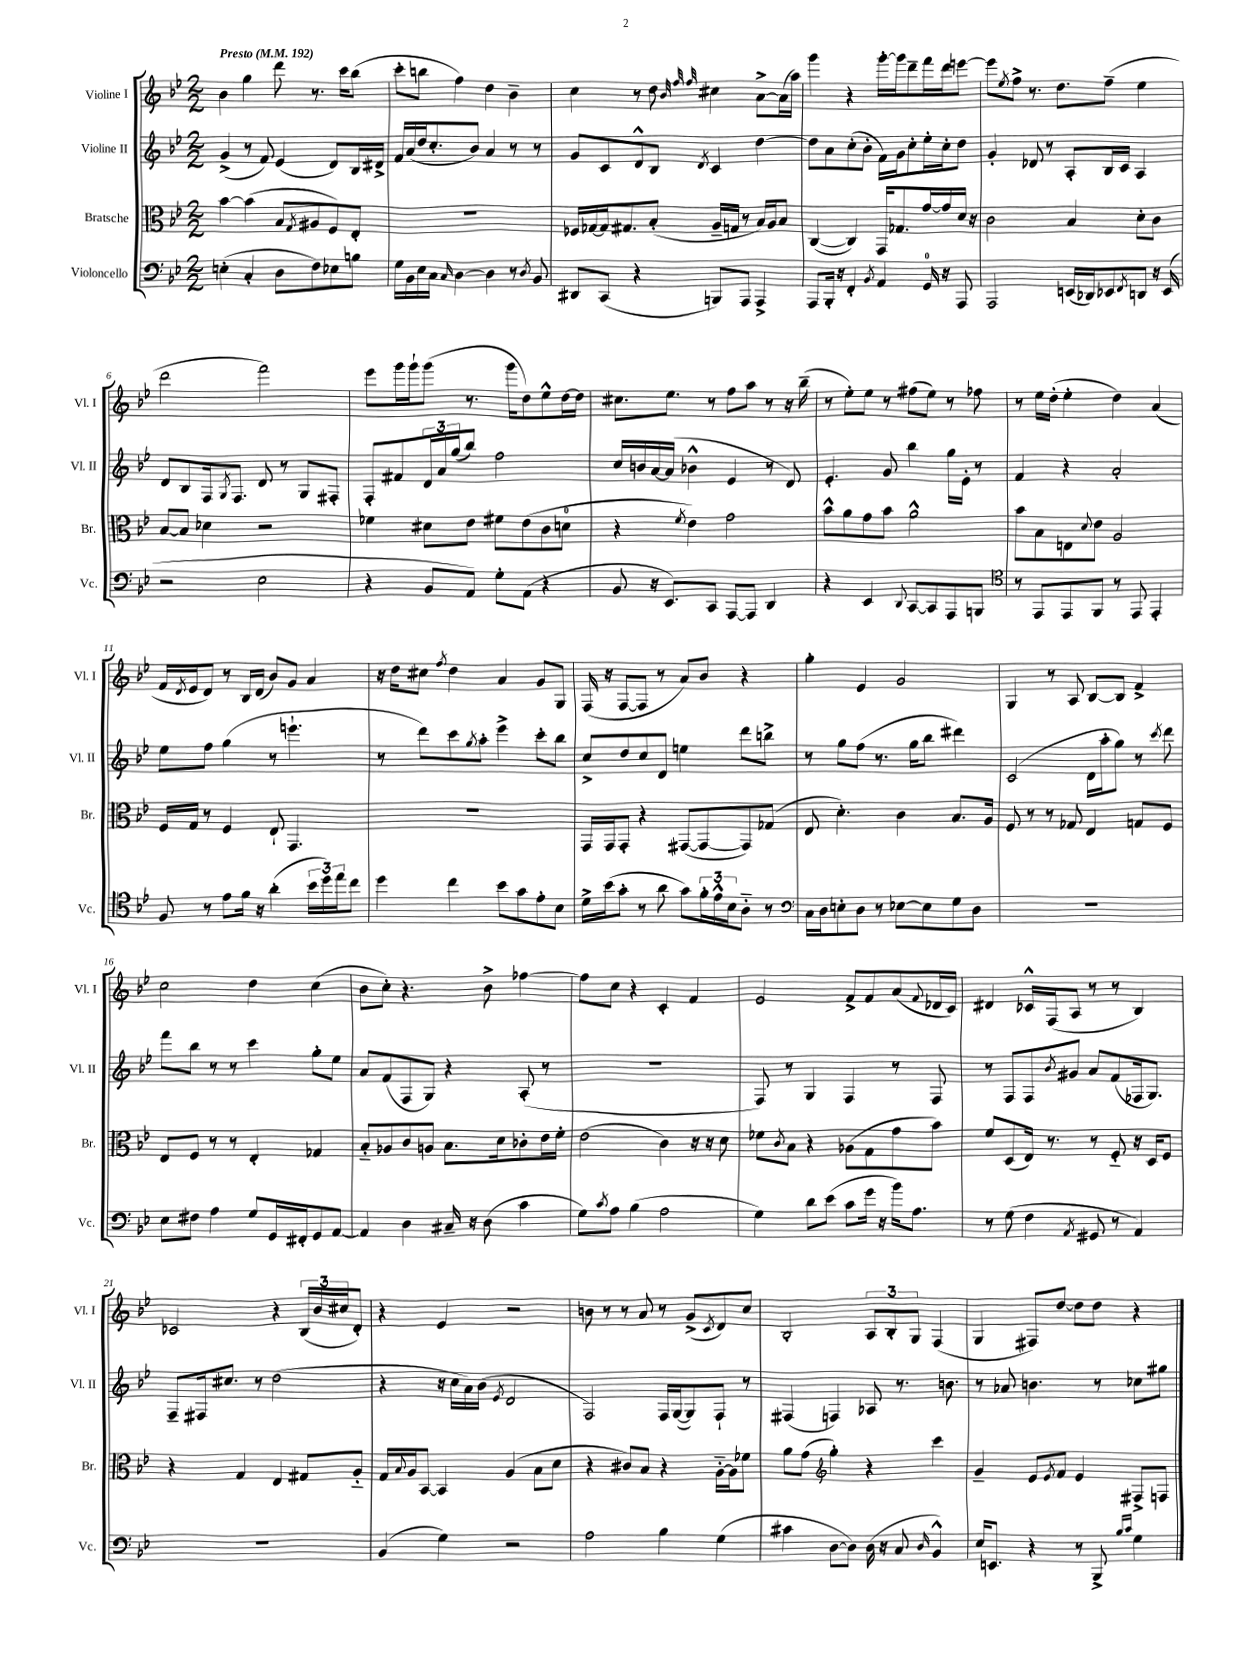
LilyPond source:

<<
\new StaffGroup <<
\new Staff = "s0" \with { instrumentName = "Violine I" shortInstrumentName = "Vl. I" } {
    \clef treble \key bes \major \numericTimeSignature \time 2/2 \tempo "Presto" 4 = 192
    bes'4 g''4 d'''8 r8. c'''16 bes''8( |
    c'''8-. b''8 f''4) d''4 bes'4-- |
    c''4 r8 d''8 \grace { bes'32 f''32 f''32 } cis''4 a'8~-> a'16( a''16) |
    g'''4 r4 g'''16~-. g'''16 d'''8-- f'''16 d'''16 e'''8~ |
    e'''8 \acciaccatura { ees''8 } f''8-> r8. d''8. f''8--( ees''4 |
    d'''2 f'''2) |
    ees'''8 g'''16 g'''16-! g'''8( r8. g'''16 d''8) ees''8-^ d''16~ d''16 |
    cis''8. ees''8. r8 f''8 a''8 r8 r16 bes''16--( |
    r8 ees''8-.) ees''8 r8 fis''8( ees''8) r8 fes''8 |
    r8 ees''16 d''16-.( ees''4-. d''4) a'4( |
    f'16 \acciaccatura { d'8 } ees'16 d'8) r8 bes16 d'16( bes'8) g'8 a'4 |
    r16 d''16 cis''8 \acciaccatura { f''8 } d''4 a'4 g'8 g8 |
    f16( r16 f8~ f8 r8 a'8) bes'8 r4 |
    g''4-. ees'4 g'2 |
    g4 r8 a8 bes8~ bes8 f'4-> |
    c''2 d''4 c''4( |
    bes'8 c''8-.) r4. bes'8-> fes''4~ |
    fes''8 c''8 r4 c'4-. f'4 |
    ees'2 f'8-> f'8 a'8( \appoggiatura { f'8 } des'16 c'16) |
    dis'4 ces'16-^ f16( a8 r8 r8 bes4) |
    ces'2 r4 \tuplet 3/2 { bes16( bes'16 cis''16 } d'8-.) |
    r4 ees'4 r2 |
    b'8 r8 r8 a'8 r8 g'8->( \acciaccatura { c'8 } d'8) c''8 |
    bes2-. \tuplet 3/2 { a8 bes8-. g8 } f4( |
    g4 fis8) d''8~ d''8 d''8 r4 \bar "|." |
}
\new Staff = "s1" \with { instrumentName = "Violine II" shortInstrumentName = "Vl. II" } {
    \clef treble \key bes \major \numericTimeSignature \time 2/2
    g'4->( r8 f'8) ees'4( d'8) bes16 dis'16-> |
    f'16 a'16( d''16 c''8.-. bes'8) a'4 r8 r8 |
    g'8 c'8 d'8-^ bes8 \acciaccatura { d'8 } c'4 d''4~ |
    d''8 a'8 c''8-.( bes'8-. f'16) g'16 c''8-. ees''16-. c''16-. d''8 |
    g'4-. des'8 r8 a8-. bes16 c'16 a4 |
    d'8 bes8 f16 \acciaccatura { g8 } f8. d'8 r8 g8 fis8-. |
    f8-. fis'8 \tuplet 3/2 { d'16 a'16 g''16( } bes''8) f''2 |
    c''16 b'16 a'16~ a'16( bes'4-^ ees'4 r8 d'8) |
    ees'4.-. g'8 bes''4 g''16 ees'16-. r8 |
    f'4 r4 a'2-. |
    ees''8 f''8 g''4( r8 e'''4.-! |
    r8 d'''8) c'''8 \acciaccatura { g''8 } a''8-. ees'''4-> c'''8-. bes''8 |
    c''8-> d''8 c''8 d'8 e''4 d'''8 b''8-> |
    r8 g''8 f''8( r8. g''16 bes''8 dis'''4) |
    c'2( d'16 a''16-. g''8) r8 \acciaccatura { c'''8 } d'''8 |
    f'''8 bes''8 r8 r8 c'''4 g''8-. ees''8 |
    a'8 f'8( f8 g8) r4 a8-.( r8 |
    R1 |
    f8) r8 g4 f4 r8 f8 |
    r8 f8 f8 \acciaccatura { bes'8 } gis'8 a'8 f'8( fes16 g8.) |
    f8-- fis16 cis''8. r8 d''2( |
    r4 r16 c''16 a'16) bes'16( \acciaccatura { ees'8 } d'2 |
    f2) f16 g16~( g8) f8-! r8 |
    fis4( f4) aes8 r8. b'8. |
    r8 aes'8 b'4. r8 ces''8 gis''8 \bar "|." |
}
\new Staff = "s2" \with { instrumentName = "Bratsche" shortInstrumentName = "Br." } {
    \clef alto \key bes \major \numericTimeSignature \time 2/2
    bes'4~ bes'4( bes8 \acciaccatura { g8 } ais8 f8) ees8-. |
    R1 |
    fes16 ges16~ ges16 gis8. bes8-.( a16-- g16 r8 bes16) a16 bes8 |
    c4~( c4) g,16 ges8. g'16~ g'16 d'16 r16 |
    c'2 bes4 d'8-. c'8 |
    bes8~ bes8 des'4 r2 |
    fes'4 dis'8 ees'8 fis'8 ees'8( c'8 d'8-0 |
    r4 \acciaccatura { f'8 } ees'4) g'2 |
    bes'8-^ a'8 g'8 bes'8 a'2-^ |
    bes'8 bes8 e8 \appoggiatura { d'8 } ees'8 a2 |
    f16 g16 r8 f4 ees8-! g,4. |
    R1 |
    g,16 g,16 g,8-. r4 gis,8~( gis,8~ gis,8) ges8( |
    ees8 d'4.-.) c'4 bes8. a16 |
    f8 r8 r8 ges8 ees4 g8 f8 |
    ees8 f8 r8 r8 ees4-. ges4 |
    bes8-_ aes8 c'8 a8 bes8. d'16 ces'8-. ees'16 f'16-. |
    ees'2( c'4) r16 r16 d'8 |
    fes'8 \acciaccatura { c'8 } bes8 r4 aes8( g8 g'8 bes'8) |
    f'8 d8( ees16) r8. r8 f8-_ r16 d16 f8 |
    r4 g4 ees4 gis8 a8-_ |
    g16 \appoggiatura { bes8 } a16 bes,8~ bes,4 a4( bes8 d'8 |
    r4 cis'8) bes8 r4 a16~-_ a16 fes'8 |
    a'8 g'8( \clef treble g''4-.) r4 c'''4 |
    g'4-- ees'8 \acciaccatura { ees'8 } f'8 ees'4 fis8-> f8 \bar "|." |
}
\new Staff = "s3" \with { instrumentName = "Violoncello" shortInstrumentName = "Vc." } {
    \clef bass \key bes \major \numericTimeSignature \time 2/2
    e4-.( c4-. d8 f8) ees8 b8 |
    g16 bes,16 ees16 c16 \grace { c16 } d4~ d4 r8 \acciaccatura { d8 } bes,8 |
    dis,8 c,8( r4 b,,8) a,,8 a,,4-> |
    a,,8 bes,,16-. r16 f,4-. \acciaccatura { bes,8 } a,4 g,16-0 r16 a,,8 |
    a,,2 e,16( des,16) ees,8 \acciaccatura { f,8 } d,8 r16 ees,16( |
    r2 ees2 |
    r4 bes,8 a,8) g8-. a,8( r4 |
    bes,8 r16 ees,8.) c,8 a,,8~ a,,8 d,4 |
    r4 ees,4 \appoggiatura { d,8 } c,8~ c,8 a,,8 b,,8 |
    \clef tenor r8 ees,8 ees,8 f,8 r8 ees,8 ees,4-. |
    f8 r8 ees'8 f'16 r16 a'4-.( \tuplet 3/2 { bes'16 d''16) ees''16 } c''8 |
    d''4 c''4 bes'8 g'8 ees'8-. bes8 |
    d'16-> bes'16( g'8-. r8 a'8 g'8) \tuplet 3/2 { f'16-. ees'16-^ bes16 } a8-_ r8 |
    \clef bass c16 d16 e8-. d8 r8 ees8~ ees8 g8 d8 |
    R1 |
    ees8 fis8 a4 g8 g,16 fis,16-. g,8 a,8~ |
    a,4 d4 cis16-- r16 d8( c'4 |
    g8) \acciaccatura { c'8 } a8 bes4( a2 |
    g4) d'8 ees'8( c'8 g'16 r16 bes'16) a8. |
    r8 g8( f4 \acciaccatura { a,8 } gis,8 r8 a,4) |
    R1 |
    bes,4( g4) r2 |
    a2 bes4 g4( |
    cis'4 d8~ d8) d16( r16 c8 \grace { d16 } bes,4-^) |
    ees16 e,8. r4 r8 bes,,8-> \grace { bes16 c'16 } g4 \bar "|." |
}
>>
>>
